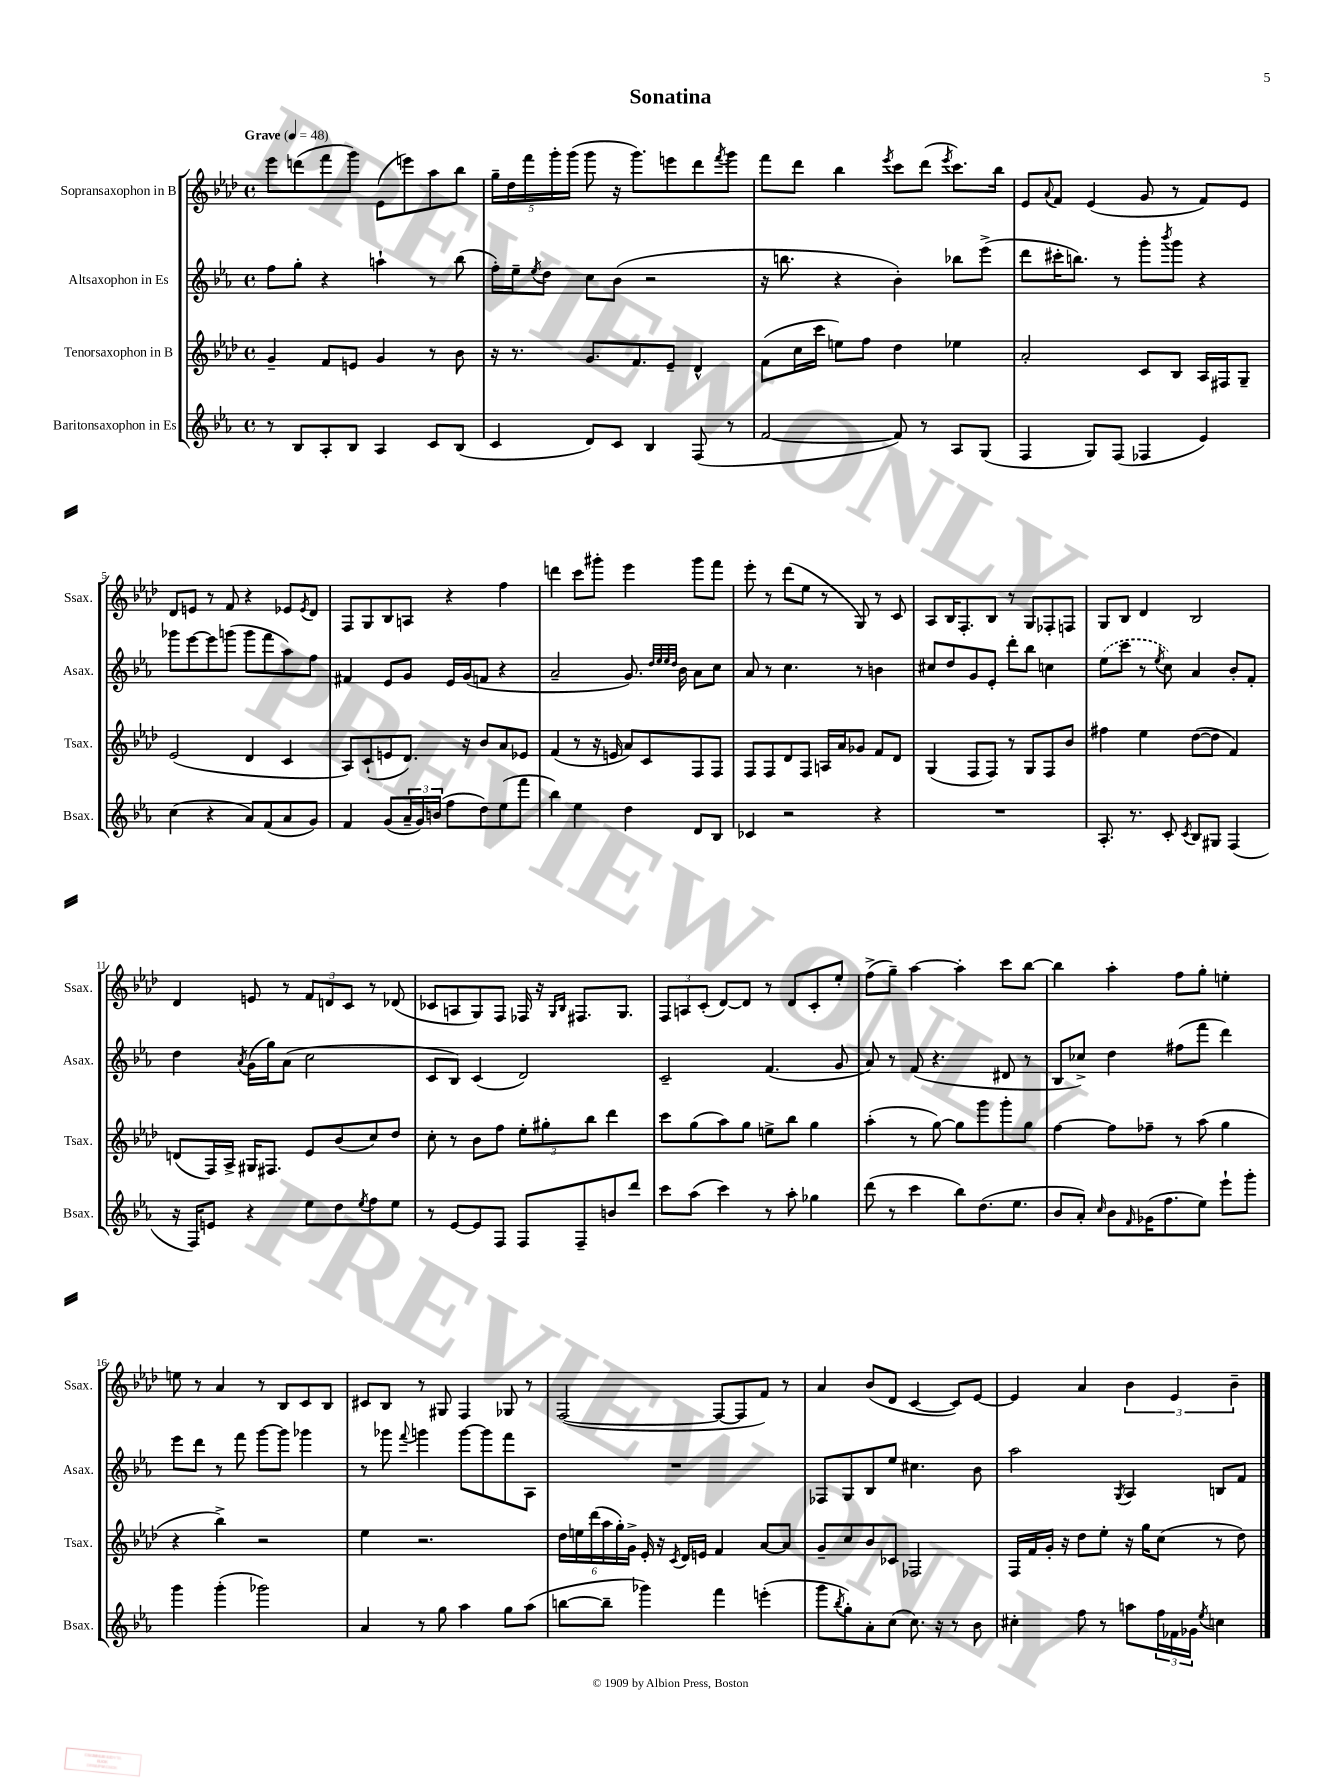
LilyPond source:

\header { title = "Sonatina" }
<<
\new StaffGroup <<
\new Staff = "s0" \with { instrumentName = "Sopransaxophon in B" shortInstrumentName = "Ssax." } {
    \clef treble \key aes \major \defaultTimeSignature \time 4/4 \tempo "Grave" 4 = 48
    ees'''8 d'''8( f'''8 g'''8) ees'8( e'''8) aes''8 bes''8 |
    \tuplet 5/4 { g''16-- des''16 f'''16 g'''16-. g'''16( } g'''8 r16 g'''8.) e'''8 des'''8 \acciaccatura { f'''8 } g'''8 |
    f'''8 des'''8 bes''4 \acciaccatura { ees'''8 } c'''8 des'''8( \acciaccatura { ees'''8 } c'''8.) bes''16 |
    ees'8 \appoggiatura { aes'8 } f'8 ees'4( g'8 r8 f'8) ees'8 |
    des'8 e'8 r8 f'8 r4 ees'8 \acciaccatura { ees'8 } des'8 |
    f8 g8 bes8 a8 r4 f''4 |
    d'''4 c'''8 gis'''8-. ees'''4 gis'''8 f'''8 |
    ees'''8-. r8 des'''8( ees''8 r8 g8) r8 c'8 |
    aes8 bes16 f8.-. bes8 r8 g8 fes8-. f8 |
    g8 bes8 des'4 bes2 |
    des'4 e'8 r8 \tuplet 3/2 { f'8 d'8 c'8 } r8 des'8( |
    ces'8 a8 g8) f8 fes16 r16 \grace { g16 bes16 } fis8. g8. |
    \tuplet 3/2 { f8 a8 c'8-.( } des'8~) des'8 r8 des'8 c'8-. ees''8-. |
    f''8->( g''8--) aes''4~ aes''4-. c'''8 bes''8~ |
    bes''4 aes''4-. f''8 g''8-. e''4-. |
    e''8 r8 aes'4 r8 bes8 c'8 bes8 |
    cis'8 bes8 r8 gis8 f4 ges8 r8 |
    f2~( f8~ f8 f'8) r8 |
    aes'4 bes'8( des'8 c'4~ c'8) ees'8~ |
    ees'4 aes'4 \tuplet 3/2 { bes'4 ees'4 bes'4-- } \bar "|." |
}
\new Staff = "s1" \with { instrumentName = "Altsaxophon in Es" shortInstrumentName = "Asax." } {
    \clef treble \key ees \major \defaultTimeSignature \time 4/4
    f''8 g''8-. r4 a''4-! r8 bes''8( |
    f''16-.) ees''16-- \acciaccatura { ees''8 } d''8 c''8 bes'8( r2 |
    r16 b''8. r4 bes'4-.) bes''8 ees'''8->( |
    d'''8 cis'''16-. b''8.) r8 g'''8-. \acciaccatura { bes'''8 } g'''8 r4 |
    ges'''8 ees'''8~ ees'''8 g'''8( g'''8 f'''8 aes''8) f''8 |
    fis'4 ees'8 g'8 ees'16 g'16( f'8 r4 |
    aes'2-- g'8.) \grace { d''32 ees''32 ees''32 d''32 } bes'16 aes'8 c''8 |
    aes'8 r8 c''4. r8 b'4 |
    cis''8 d''8 g'8 ees'8-. d'''8-. bes''8 c''4 |
    \once \slurDashed ees''8( c'''8 r8 \acciaccatura { ees''8 } c''8) aes'4 bes'8-. f'8-. |
    d''4 \acciaccatura { aes'8 } g'16( g''16) aes'8( c''2 |
    c'8 bes8) c'4( d'2) |
    c'2-- f'4.( g'8 |
    aes'8) r8 f'8( r4. dis'8 r8 |
    bes8 ces''8->) d''4 fis''8( f'''8 d'''4) |
    ees'''8 d'''8 r8 f'''8 g'''8~ g'''8 ges'''4 |
    r8 ges'''8 \appoggiatura { f'''8 } g'''4 g'''8~ g'''8 f'''8 aes8 |
    R1 |
    fes8 g8 bes8 ees''8 cis''4. bes'8 |
    aes''2 \acciaccatura { g8 } aes4 b8 f'8 \bar "|." |
}
\new Staff = "s2" \with { instrumentName = "Tenorsaxophon in B" shortInstrumentName = "Tsax." } {
    \clef treble \key aes \major \defaultTimeSignature \time 4/4
    g'4-- f'8 e'8 g'4 r8 bes'8 |
    r16 r8. g'8. f'8. ees'8-- des'4-^ |
    f'8( c''16 c'''16 e''8) f''8 des''4 ees''4 |
    aes'2-. c'8 bes8 aes16 fis16 g8-- |
    ees'2( des'4 c'4 |
    aes8) c'8-!( e'8 des'8.) r16 bes'8 aes'8 ees'8 |
    f'4( r8 r16 e'16 aes'8) c'8 f8 f8 |
    f8 f8 des'8 f8 a16 aes'16 ges'8 f'8 des'8 |
    g4( f8 f8) r8 g8 f8 bes'8 |
    fis''4 ees''4 des''8~( des''8 f'4) |
    d'8( f16) aes16-> gis16 fis8. ees'8 bes'8( c''8) des''8 |
    c''8-. r8 bes'8 f''8 \tuplet 3/2 { ees''8-. gis''8-. bes''8 } des'''4 |
    c'''8 g''8( aes''8) g''8 e''8-> bes''8 g''4 |
    aes''4-.( r8 g''8~) g''8 g'''8 g'''8-. g''8 |
    f''4~ f''8 fes''8-- r8 aes''8( g''4 |
    r4 bes''4->) r2 |
    ees''4 r2. |
    \tuplet 6/4 { des''16 e''16 des'''16( aes''16 g''16-.) g'16-> } ees'16-. r16 \acciaccatura { c'8 } des'16 e'16 f'4 aes'8~ aes'8 |
    g'8-- c''8 bes'8 ces'8 fes2 |
    f16 f'16 g'16-. r16 des''8 ees''8-. r16 g''16 c''8( r8 des''8) \bar "|." |
}
\new Staff = "s3" \with { instrumentName = "Baritonsaxophon in Es" shortInstrumentName = "Bsax." } {
    \clef treble \key ees \major \defaultTimeSignature \time 4/4
    r8 bes8 aes8-. bes8 aes4 c'8 bes8( |
    c'4 d'8) c'8 bes4 f8( r8 |
    f'2~ f'8) r8 aes8 g8( |
    f4 g8) f8( fes4 ees'4) |
    c''4( r4 aes'8) f'8( aes'8 g'8) |
    f'4 g'8( \tuplet 3/2 { aes'16-- g'16) b'16( } f''8 d''8) ees''8( f'''8 |
    bes''4) ees''4 d''4 d'8 bes8 |
    ces'4 r2 r4 |
    R1 |
    aes8.-. r8. c'8-. \acciaccatura { c'8 } bes8 gis8 f4( |
    r16 f16) e'8 r4 ees''8 d''8 \acciaccatura { ees''8 } f''8 ees''8 |
    r8 ees'8~ ees'8 f8 f8 f8-- b'8 d'''8 |
    c'''8 aes''8( c'''4) r8 aes''8-. ges''4 |
    d'''8( r8 c'''4 bes''8) d''8.( ees''8. |
    bes'8 aes'8-.) \grace { c''16 } bes'8 \grace { f'16 } ges'16( f''8. ees''8) ees'''8-! g'''8-. |
    g'''4 g'''4-.( ges'''2) |
    aes'4 r8 g''8 aes''4 g''8 aes''8( |
    b''8~ b''8-- ges'''4) f'''4 e'''4-.( |
    g'''8 \acciaccatura { bes''8 } g''8-.) aes'8-. c''8( c''8.) r16 r8 bes'8 |
    cis''4-. f''8 r8 a''8 \tuplet 3/2 { f''16 fes'16 ges'16 } \acciaccatura { ees''8 } c''4 \bar "|." |
}
>>
>>
